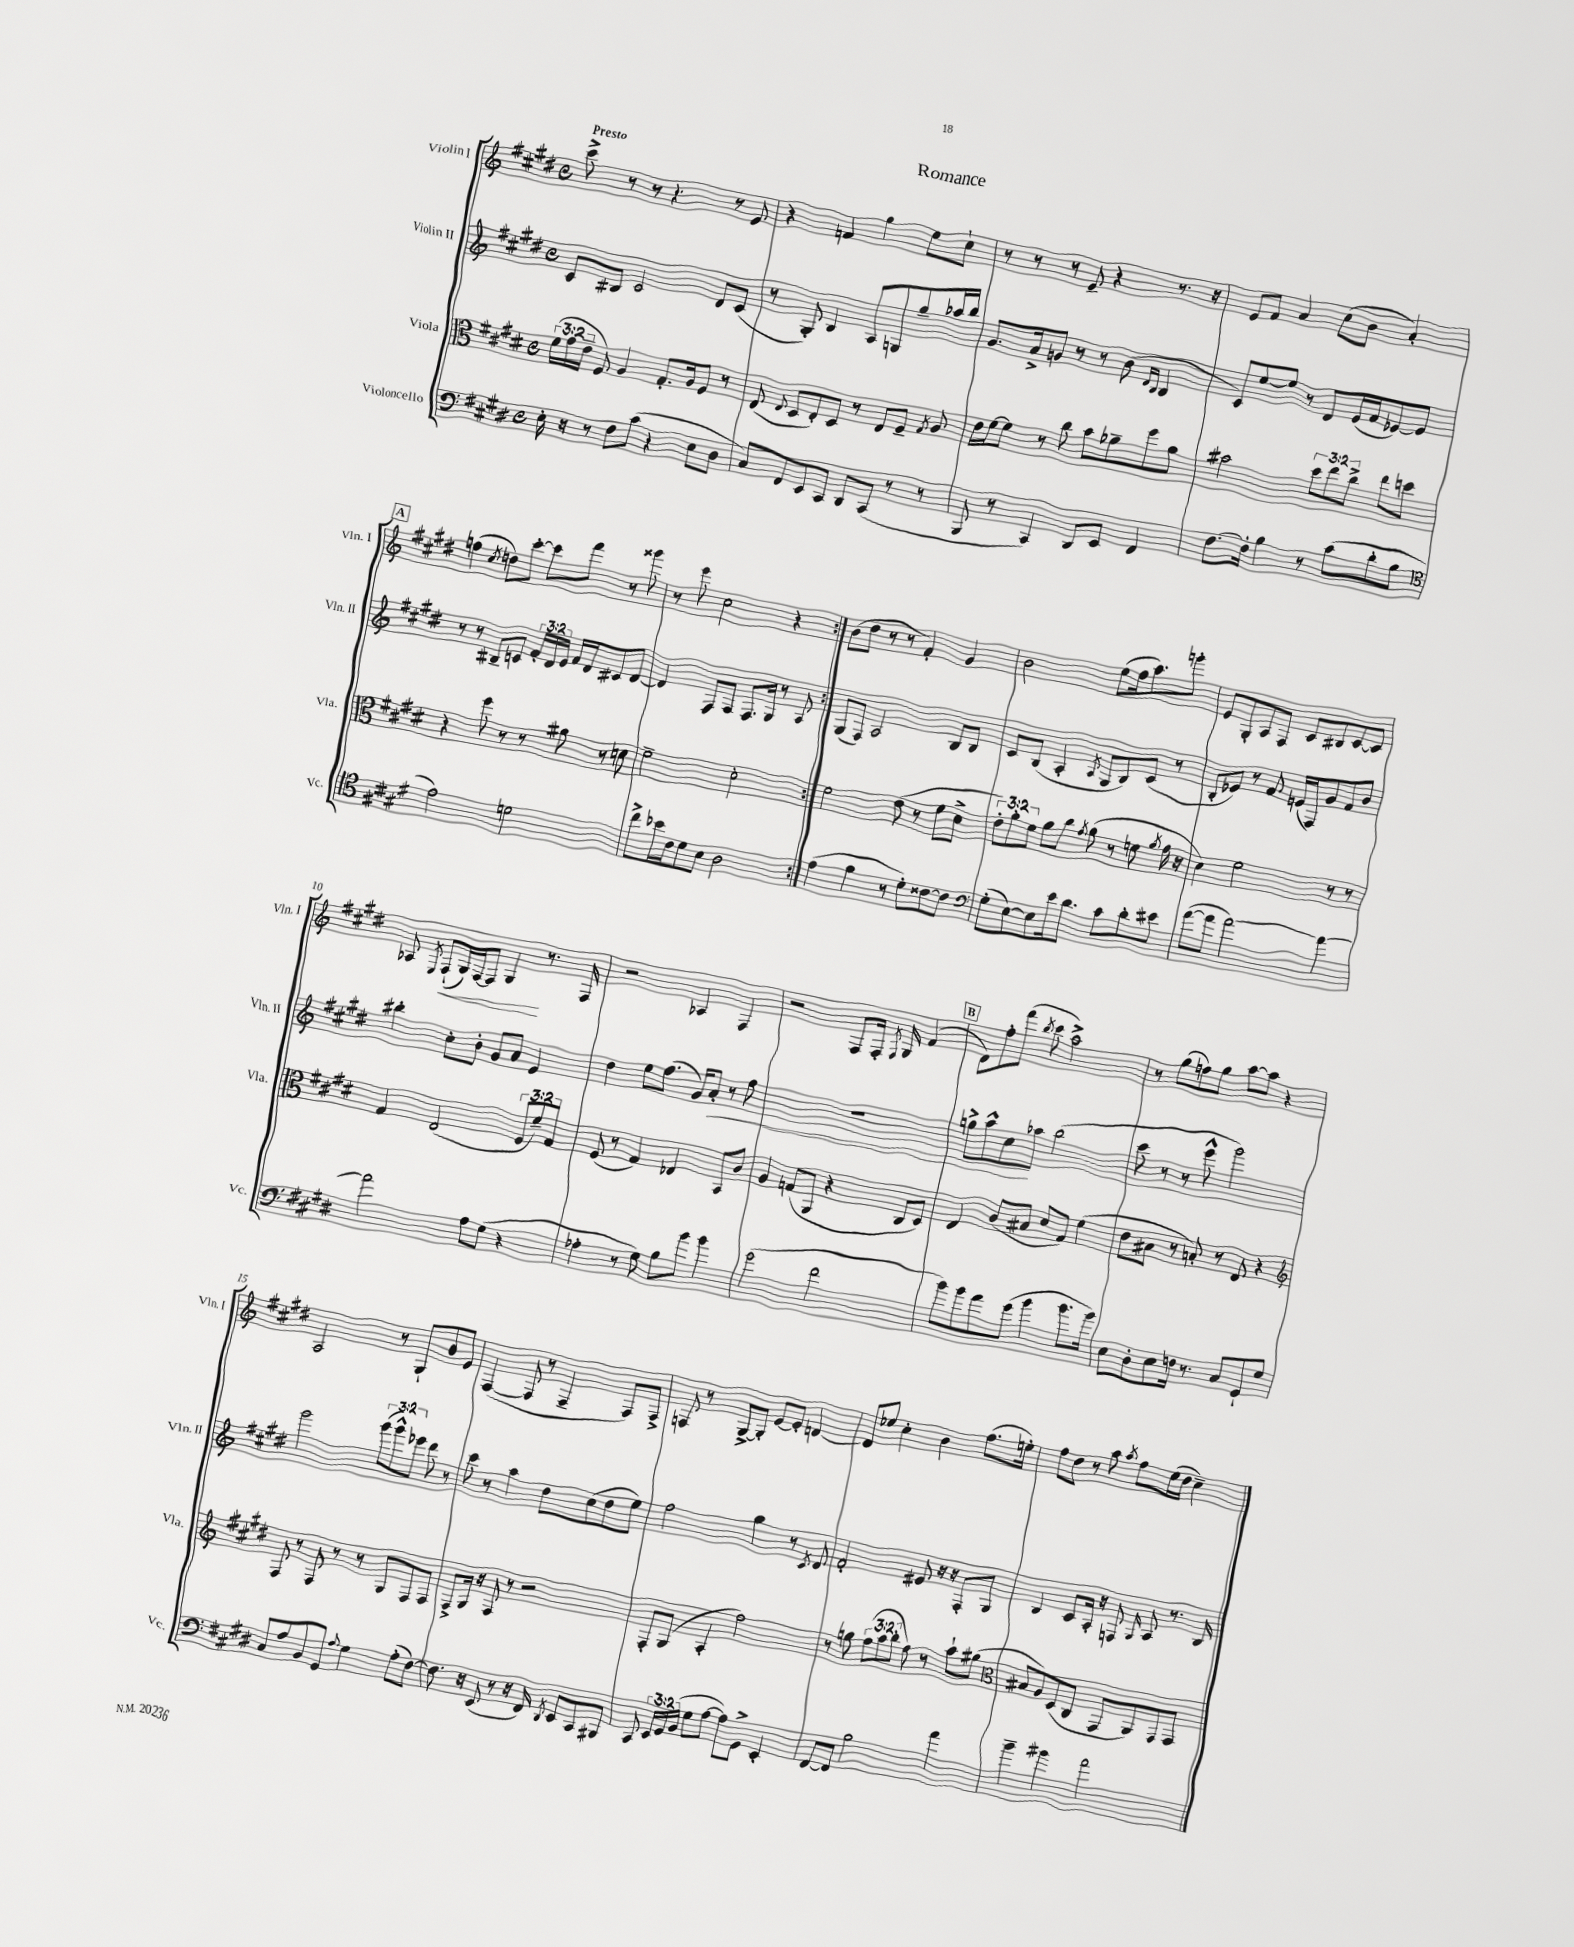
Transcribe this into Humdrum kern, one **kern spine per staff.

**kern	**kern	**kern	**kern
*staff4	*staff3	*staff2	*staff1
*clefF4	*clefC3	*clefG2	*clefG2
*k[f#c#g#d#]	*k[f#c#g#d#]	*k[f#c#g#d#]	*k[f#c#g#d#]
*M4/4	*M4/4	*M4/4	*M4/4
*met(c)	*met(c)	*met(c)	*met(c)
16E'\	(24f#\LL	8c#/L	8ccc#^\
.	24g#\	.	.
16r	.	.	.
.	24e~\JJ	.	.
8r	8F#/)	8B#/J	8r
8F#\L	4A/	2c#/	8r
(8c#\J	.	.	4.r
4r	8.G#'/L	.	.
.	16A/k	.	.
8E\L	8F#/J	8d#/L	8r
8D#\J	8r	(8c#/J	8e/
=	=	=	=
8C#/L)	(8E/	8r	4r
.	8qqE/	.	.
8FF#/	8D#/L	8G#'/)	.
8EE/	8E'/)	4B/	4f/
8CC#/J	8D#/J	.	.
8DD#/L	8r	8A/L	4gg#\
(8CC#/J	8E/L	8G/	.
8r	8F#~/J	8gg#~/	8ee\L
.	8qG#/	.	.
8r	8A/	16aa-/L	8cc#`\J
.	.	16bb/JJ	.
=	=	=	=
8BBB/	16e\LL	8.g#/L	8r
.	[16f#\J	.	.
8r	8f#\]J	.	8r
.	.	16a^/k	.
4CC#/)	8r	8g/J	8r
.	8cc#\	8r	8e~/
8DD#/L	8b\L	8r	4r
8EE/J	8a-~\	(8b\	.
.	.	16qqd#/LL	.
.	.	16qqB/JJ	.
4FF#/	8ff#\	4B/	8.r
.	8a-\J	.	.
.	.	.	16r
=	=	=	=
[8.F#\L	2b#\	8c#/L)	8e/L
.	.	[8ee/	8f#/J
16F#'\]Jk	.	.	.
4B\	.	8ee/]J	4a/
.	.	8r	.
8r	12dd#\L	8d#/L	(8cc#\L
.	12ee\	.	.
(8c#\L	.	(16e/L	8b\J
.	12cc#^\J	.	.
.	.	16f#/J	.
8d#'\	8ee\L	[8e-/)	4a'/)
8B\J	8dd\J	8e-/]J	.
=	=	=	=
*clefC4	*	*	*
2e\)	4r	8r	(4ff\
.	.	8r	.
.	.	.	8qcc#/
.	8ff#\	8B#~/L	8dd\L)
.	8r	8c/J	[8ccc#'\J
2d\	8r	24f#'/LL	8ccc#\]L
.	.	24d#/	.
.	.	24e/JJ	.
.	8a#\	16f#/LL	8fff#\J
.	.	16d#/J	.
.	8r	8c#/	8r
.	8d\	[8d#/J	8ggg##\
=	=	=	=
8cc#^\L	2f#~\	4d#/]	8r
16b-\L	.	.	8eee\
16c#\J	.	.	.
8d#\	.	8F#/L	2cc#\
8B\J	.	8F#/J	.
2A\	2d#'\	8.F#/L	.
.	.	16G#/Jk	.
.	.	8r	4r
.	.	8A/	.
=:|!	=:|!	=:|!	=:|!
(4e\	2f#\	(8G#/L	(8b\L
.	.	8F#/J)	8dd#\J
4f#\	.	2A/	8r
.	.	.	8r
8r	(8e\	.	4f#'/)
8d#'\L)	8r	.	.
[8c##\	8f#\L	8B/L	4g#/
8c##\]J	8d#^\J	8B/J	.
=	=	=	=
*clefF4	*	*	*
(8G#'\L	12e'\L)	8c#/L	2b\
.	12a'\	.	.
[8E\)	.	(8B/J	.
.	12f#\J	.	.
8E\]	8a\L	4A'/	.
16e\k	8cc#\J	.	.
8.d#\J	.	.	.
.	8qg#/	8qA/	.
.	(8a\	8G#/L	(8ee\L
8c#\L	8r	8B/)	16ff#\k
.	.	.	8.aa\)
8d#'\	8f\	(8c#/J	.
.	8qa/	.	.
8e#\J	16g#\	8r	8ggg'\J
.	16r	.	.
=	=	=	=
([8a\L	4d#\)	8B'/L	8e/L
8a\]J	.	8e-/J)	8G#'/
[2a\)	2f#\	8r	8A/
.	.	8f#/	8F#/J
.	.	(16e/LL	8c#/L
.	.	16F#/J)	.
.	.	8g#/	8B#/
4a\_	8r	8f#/	[8c#/
.	8r	8b/J	8c#/]J
=	=	=	=
2a\]	4G#/	4bb#'\	8A-/
.	.	.	8qE/
.	.	.	(8F#`/L
.	(2E/	8cc#'\L	16G#/L)
.	.	.	[16F#/J
.	.	8b'\J	8F#/]J
8A\L	.	8g#/L	4G#/
(8G#\J	.	8a/J	.
4r	12F#/L	4e/	8.r
.	12f#~/)	.	.
.	12G#/J	.	.
.	.	.	16F#/
=	=	=	=
4A-'\	(8F#/	4dd#\	2r
.	8r	.	.
8r	4G#/)	8ee\L	.
8G#\)	.	(8.ff#\J	.
8B\L	4E-/	.	4A-/
.	.	16g#/LK)	.
8b\J	.	8a'/J	.
4b\	8BB/L	8r	4F#/
.	8c#/J	8ff#\	.
=	=	=	=
(2g#\	4A/	1r	2r
.	(8G/L	.	.
.	8AA/J	.	.
2f#\	4r	.	8F#/L
.	.	.	16F#'/Jk
.	.	.	8qF#/
.	.	.	16G#/
.	8C#/L	.	(4f#/
.	8D#/J)	.	.
=	=	=	=
8b\L)	4E/	8gg^\L	8d#\L)
8b\	.	8aa^^\	8ff#'\
8a\	(8c#/L	8cc#\	(8fff#\J
.	.	.	8qbb/
(8g#\J	8B#/J	8aa-\J	8ccc#\
4b\	8d#/L	(2bb\	2aa^\)
.	8G#/J)	.	.
8.b\L	(4f#\	.	.
16b\Jk)	.	.	.
=	=	=	=
8E\L	8e\L	8ccc#\	8r
8D#'\	8B#\J	8r	(8gg#\L
8E\	8r	8r	8ff\)
16F\Jk	8B'/)	8eee^^\	8gg#\J
8.r	.	.	.
.	8r	2ggg#\)	[8aa\L
8C#/L	8E/	.	8aa\]J
8GG#`/	4r	.	4r
8G#/J	.	.	.
=	=	=	=
*	*clefG2	*	*
8C#/L	8F#/	2ggg#\	2A/
8A/	8r	.	.
8BB/	8F#/	.	.
8GG#/J	8r	.	.
8qqA/	.	.	.
4G#\	8r	(12ggg#\L	8r
.	.	12ggg#^^\)	.
.	8G#/L	.	8G#`/L
.	.	12eee-\J	.
(8A'\L	8F#/	8ddd#\	8b/
[8F#\J)	8F#/J	8r	8e/J
=	=	=	=
8.F#\]	8F#^/L	8ccc#\	([4F#/
.	16G#/Jk	8r	.
16r	16r	.	.
(8EE/	8F#/	4aa\	8F#/]
8r	8r	.	8r
16r	2r	8dd#\L	4F#~/
16FF#/)	.	.	.
8qDD#/	.	.	.
8EE/L	.	(8cc#\	.
8CC#/	.	8dd#\	8F#/L)
8BBB#/J	.	8ee\J)	8F#^/J
=	=	=	=
8CC#/	8F#'/L	2ff#\	8F/
24EE/LL	(8G#/J	.	8r
24GG#/	.	.	.
(24BB/JJ	.	.	.
8G#\L	4A'/	.	[8G#^/L
[8A\J	.	.	8G#'/]J
8A\]L)	2ff#\)	4gg#\	[8e/L
8GG#^\J	.	.	8e'/]J
4EE'/	.	8r	[4d/
.	.	8qc#/	.
.	.	8d#/	.
=	=	=	=
[8FF#/L	8r	2f#'/	8d/]L
8FF#/]J	8gg\	.	8ee-/J
2B\	(12ff#\L	.	4cc#'\
.	12aa\	.	.
.	12bb'\J	.	.
.	8ff#\)	8e#/	4b\
.	8r	16r	.
.	.	16r	.
4a\	8aa`\L	8F#'/L	(8.ff#\L
.	(8gg#\J	8G#/J	.
.	.	.	16ee'\Jk)
=	=	=	=
*	*clefC3	*	*
4b~\	8B#/L	4B/	8ff#\L
.	8A/)	.	8dd#\J
4b#\	(8D#/	8c#/L	8r
.	8C#/J	16A'/Jk	8aa\
.	.	16r	.
.	.	.	8qaa/
2a\	8GG#/L	8F/	8ff#\L
.	.	16qqG#/	.
.	8AA/)	8A/	(16ee\L
.	.	.	16dd#\JJ
.	8GG#/	8.r	4cc#~\)
.	8GG#/J	.	.
.	.	16B/	.
==	==	==	==
*-	*-	*-	*-
